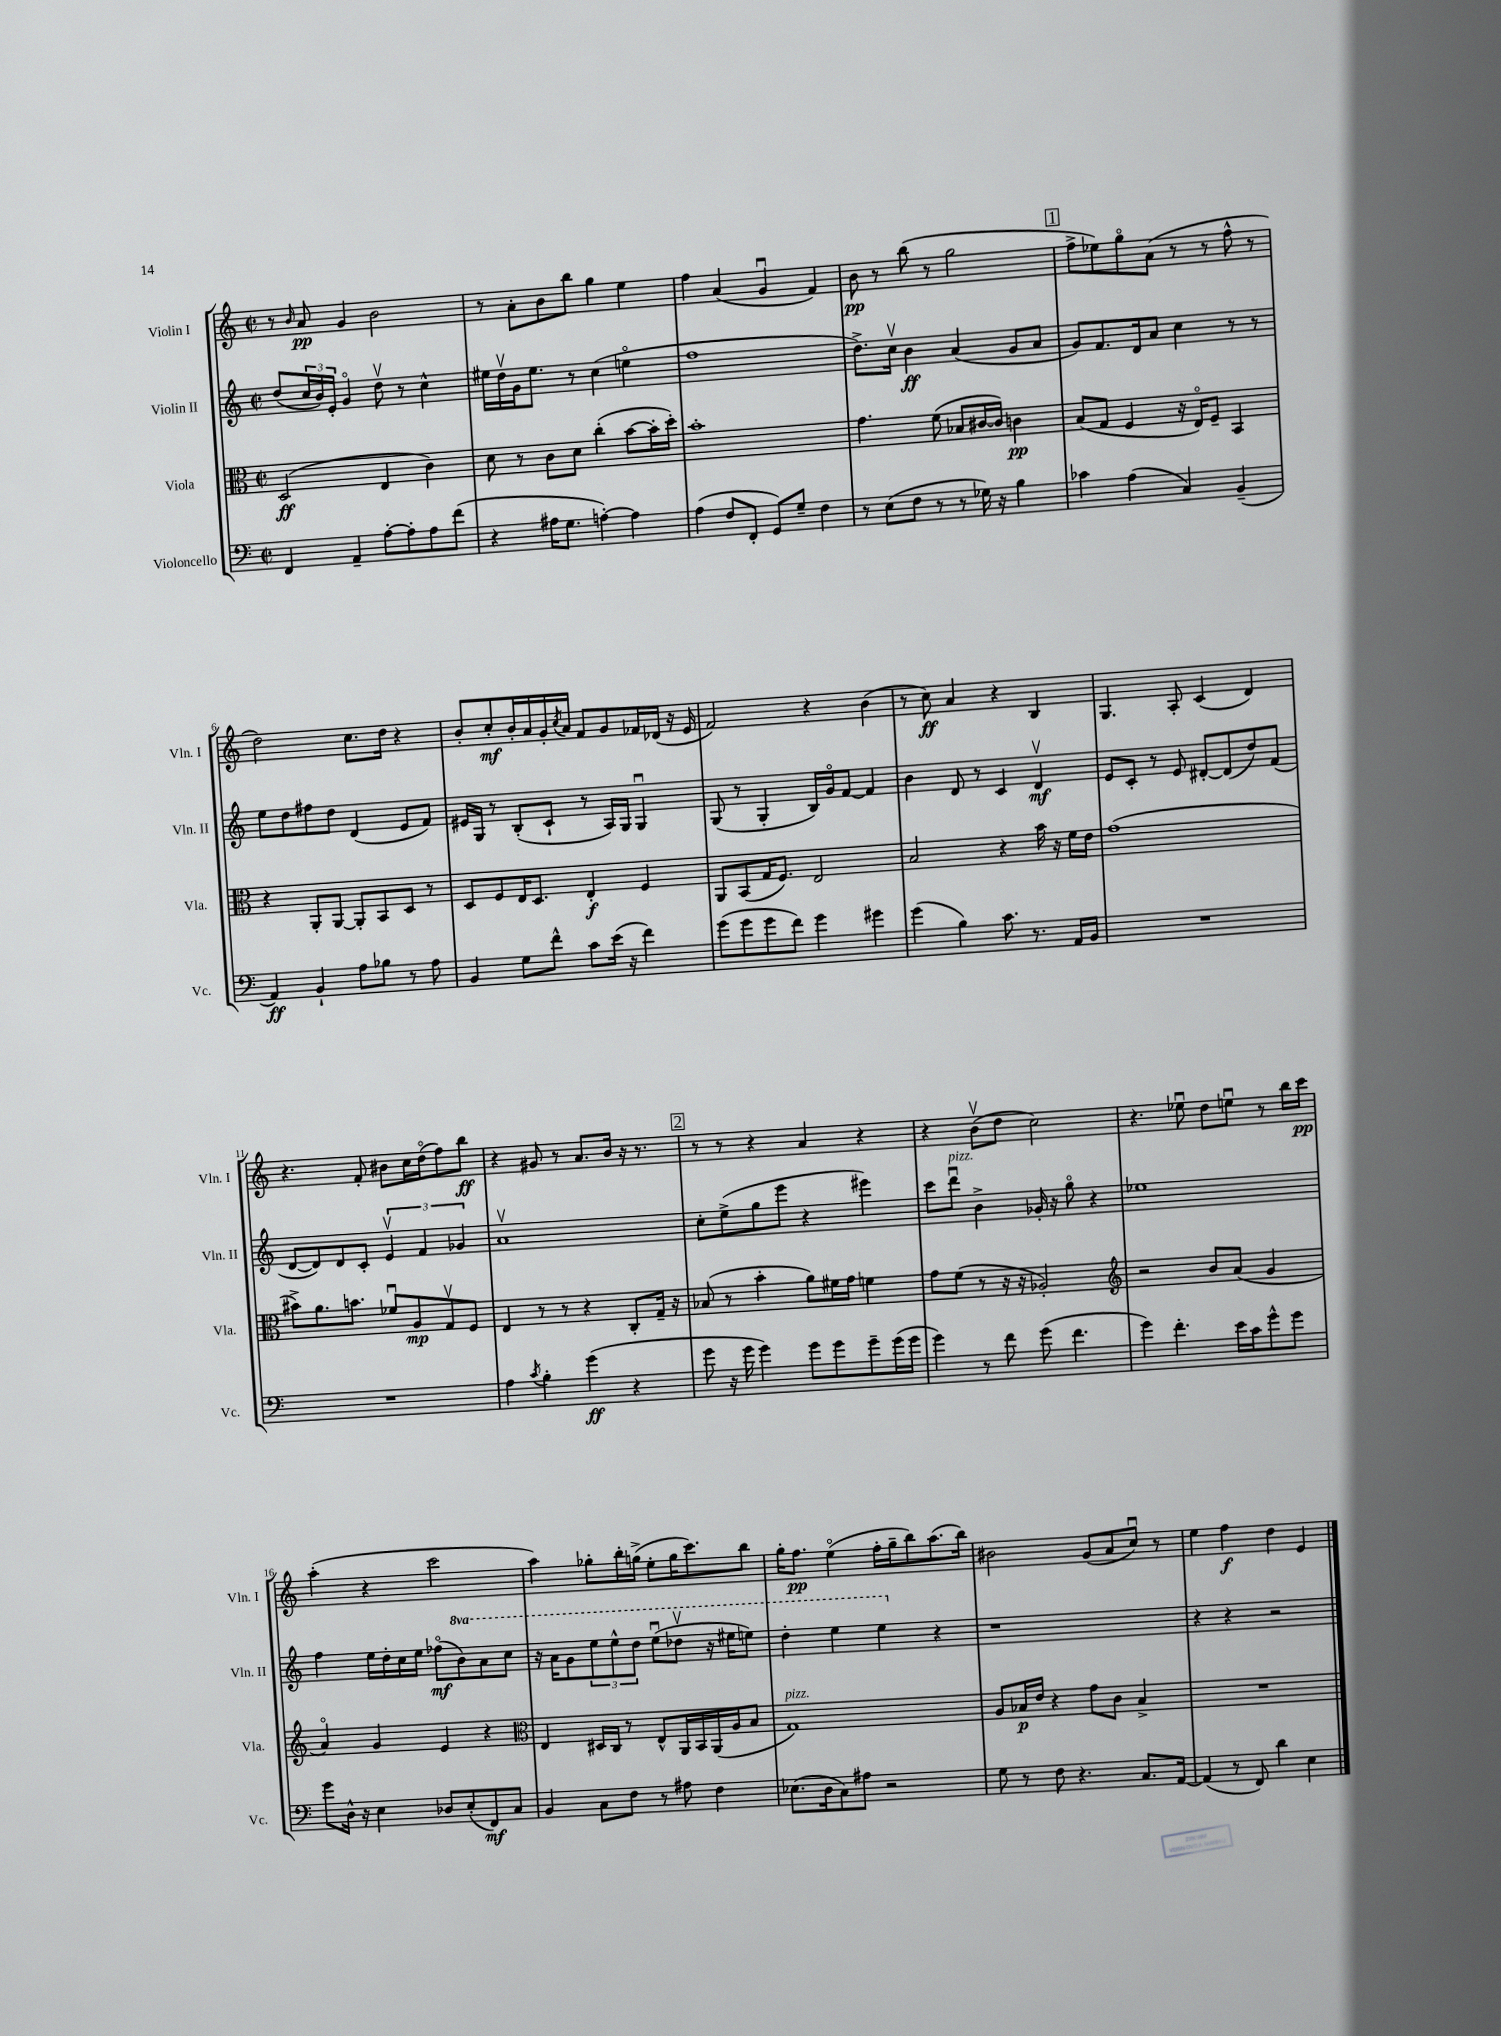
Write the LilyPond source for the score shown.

<<
\new StaffGroup <<
\new Staff = "s0" \with { instrumentName = "Violin I" shortInstrumentName = "Vln. I" } {
    \clef treble \key c \major \defaultTimeSignature \time 2/2
    r8 \grace { b'16 } a'8\pp g'4 b'2 |
    r8 a'8-. b'8 b''8 g''4 e''4 |
    f''4 a'4( g'4\downbow f'4) |
    b'8\pp r8 b''8( r8 g''2 |
    \mark \markup { \box "1" } f''8-> ees''8) g''8\flageolet a'8( r8 r8 f''8-^ r8 |
    d''2) c''8. d''16 r4 |
    b'8-. c''8-.\mf b'16-. a'16 g'16-. \acciaccatura { c''8 } a'16 f'8 g'8 fes'16 des'16( r16 e'16 |
    f'2) r4 b'4( |
    r8 c''8\ff) a'4 r4 b4 |
    g4. a8-. c'4( d'4) |
    r4. f'8-. bis'8 c''16 d''16\flageolet( f''8) b''8\ff |
    r4 gis'8 r8 a'8. b'16 r16 r8. |
    \mark \markup { \box "2" } r8 r8 r4 a'4 r4 |
    r4 b'8\upbow( d''8 c''2) |
    r4. ees''8\downbow d''8 e''8\downbow r8 b''16 c'''16\pp |
    a''4-.( r4 c'''2 |
    a''4) ges''8-. b''16-. g''16->( e''8-. g''16 c'''8.) b''8 |
    g''16-. f''8.\pp e''4\flageolet( f''16-. g''16-- b''8) a''8.( b''16) |
    bis'2 g'8( a'8 c''8\downbow) r8 |
    e''4 f''4\f d''4 e'4 \bar "|." |
}
\new Staff = "s1" \with { instrumentName = "Violin II" shortInstrumentName = "Vln. II" } {
    \clef treble \key c \major \defaultTimeSignature \time 2/2 \set Staff.ottavationMarkups = #ottavation-simple-ordinals
    d''8( \tuplet 3/2 { c''16 b'16) e'16-. } g'4\flageolet d''8\upbow r8 c''4-^ |
    eis''16 d''16\upbow g'16 eis''8. r8 c''4( e''4\flageolet |
    f''1 |
    d''8.->) c''16\upbow b'4\ff a'4( g'8 a'8 |
    \mark \markup { \box "1" } g'8) f'8. d'16 a'8 c''4 r8 r8 |
    e''8 d''8 fis''8 d''8 d'4( e'8 f'8) |
    eis'16 g16 r8 b8-.( c'8-! r8 a16) g16 g4\downbow |
    g8( r8 g4-. b16) g'16\flageolet f'8~ f'4 |
    b'4 d'8 r8 c'4 d'4\upbow\mf |
    e'8 c'8-. r8 e'8 dis'8~-. dis'8( d''8) f'8( |
    d'8~ d'8) d'8 c'8-. \tuplet 3/2 { e'4\upbow f'4 ges'4 } |
    a'1\upbow |
    \mark \markup { \box "2" } c''8-. e''8->( g''8 e'''8 r4 eis'''4) |
    c'''8 d'''8\downbow^\markup { \italic "pizz." } b'4-> ges'16-. r16 g''8\flageolet r4 |
    ees''1 |
    f''4 e''16 d''16-. c''16 e''16 fes''8\flageolet\mf( \ottava #1 b''8) a''8 c'''8 |
    r16 a''16 g''8 \tuplet 3/2 { e'''8 e'''8-^ d'''8 } e'''8\downbow( des'''8\upbow r16 eis'''16 e'''8) |
    d'''4-. e'''4 e'''4 \ottava #0 r4 |
    r1 |
    r4 r4 r2 \bar "|." |
}
\new Staff = "s2" \with { instrumentName = "Viola" shortInstrumentName = "Vla." } {
    \clef alto \key c \major \defaultTimeSignature \time 2/2
    d2\ff( e4 c'4) |
    d'8 r8 c'8 d'8 c''4-.( b'8~ b'16-. d''16-.) |
    b'1-. |
    g'4. f'8( bes8 cis'16~ cis'16) c'4\pp |
    \mark \markup { \box "1" } b8( g8 f4 r16 e16\flageolet) f8-- b,4 |
    r4 a,8-. a,8~ a,8-. b,8 d8 r8 |
    d8 f8 e16 d8. e4-.\f f4 |
    a,8 b,8( g16 f8.) e2 |
    b2 r4 b'16 r16 f'16 e'16 |
    g'1( |
    bis'8->) a'8. b'8. fes'8\downbow a8\mp g8\upbow f8 |
    e4 r8 r8 r4 c8-. g16-- r16 |
    \mark \markup { \box "2" } bes8( r8 b'4-. a'8) fis'16 g'16 f'4 |
    g'8 f'8( r8 r16 r16 aes2-.) |
    \clef treble r2 b'8 a'8( g'4 |
    a'4\flageolet) g'4 e'4 r4 |
    \clef alto e4 dis16 c16 r8 e8-^ a,16 b,16 a,16( a16 b8 |
    g1^\markup { \italic "pizz." }) |
    a8 bes16\p e'16 r4 g'8 c'8 bes4-> |
    R1 \bar "|." |
}
\new Staff = "s3" \with { instrumentName = "Violoncello" shortInstrumentName = "Vc." } {
    \clef bass \key c \major \defaultTimeSignature \time 2/2
    f,4 a,4-- a8~-. a8-. a8 f'8( |
    r4 ais16 g8. a4~-.) a4 |
    a4( f8 f,8-. g,8) g8-- f4 |
    r8 e8( f8 r8 r8 ges16) r16 b4 |
    \mark \markup { \box "1" } ces'4 a4( c4) b,4--( |
    a,4\ff) b,4-! a8 bes8 r8 a8 |
    b,4 g8 f'8-^ c'8 e'16( r16 f'4) |
    g'8( g'8 g'8 f'8) g'4 gis'4 |
    g'4( b4) c'8. r8. a,16 b,16 |
    R1 |
    R1 |
    a4 \acciaccatura { c'8 } b4-. g'4\ff( r4 |
    \mark \markup { \box "2" } g'8 r16 g'16 g'4) g'8 g'8 g'8-- g'16( g'16 |
    g'4) r8 f'8 g'8( f'4. |
    g'4) f'4.-. e'16 c'16 g'8-^ g'8 |
    g'8 d16-^ r16 e4 des8 e8-.( f,8\mf) c8 |
    b,4 c8 f8 r8 ais8 f4 |
    ees8.( d16 c8) ais8 r2 |
    g8 r8 f8 r4. c8. a,16~ |
    a,4( r8 f,8) d'4 e4 \bar "|." |
}
>>
>>
